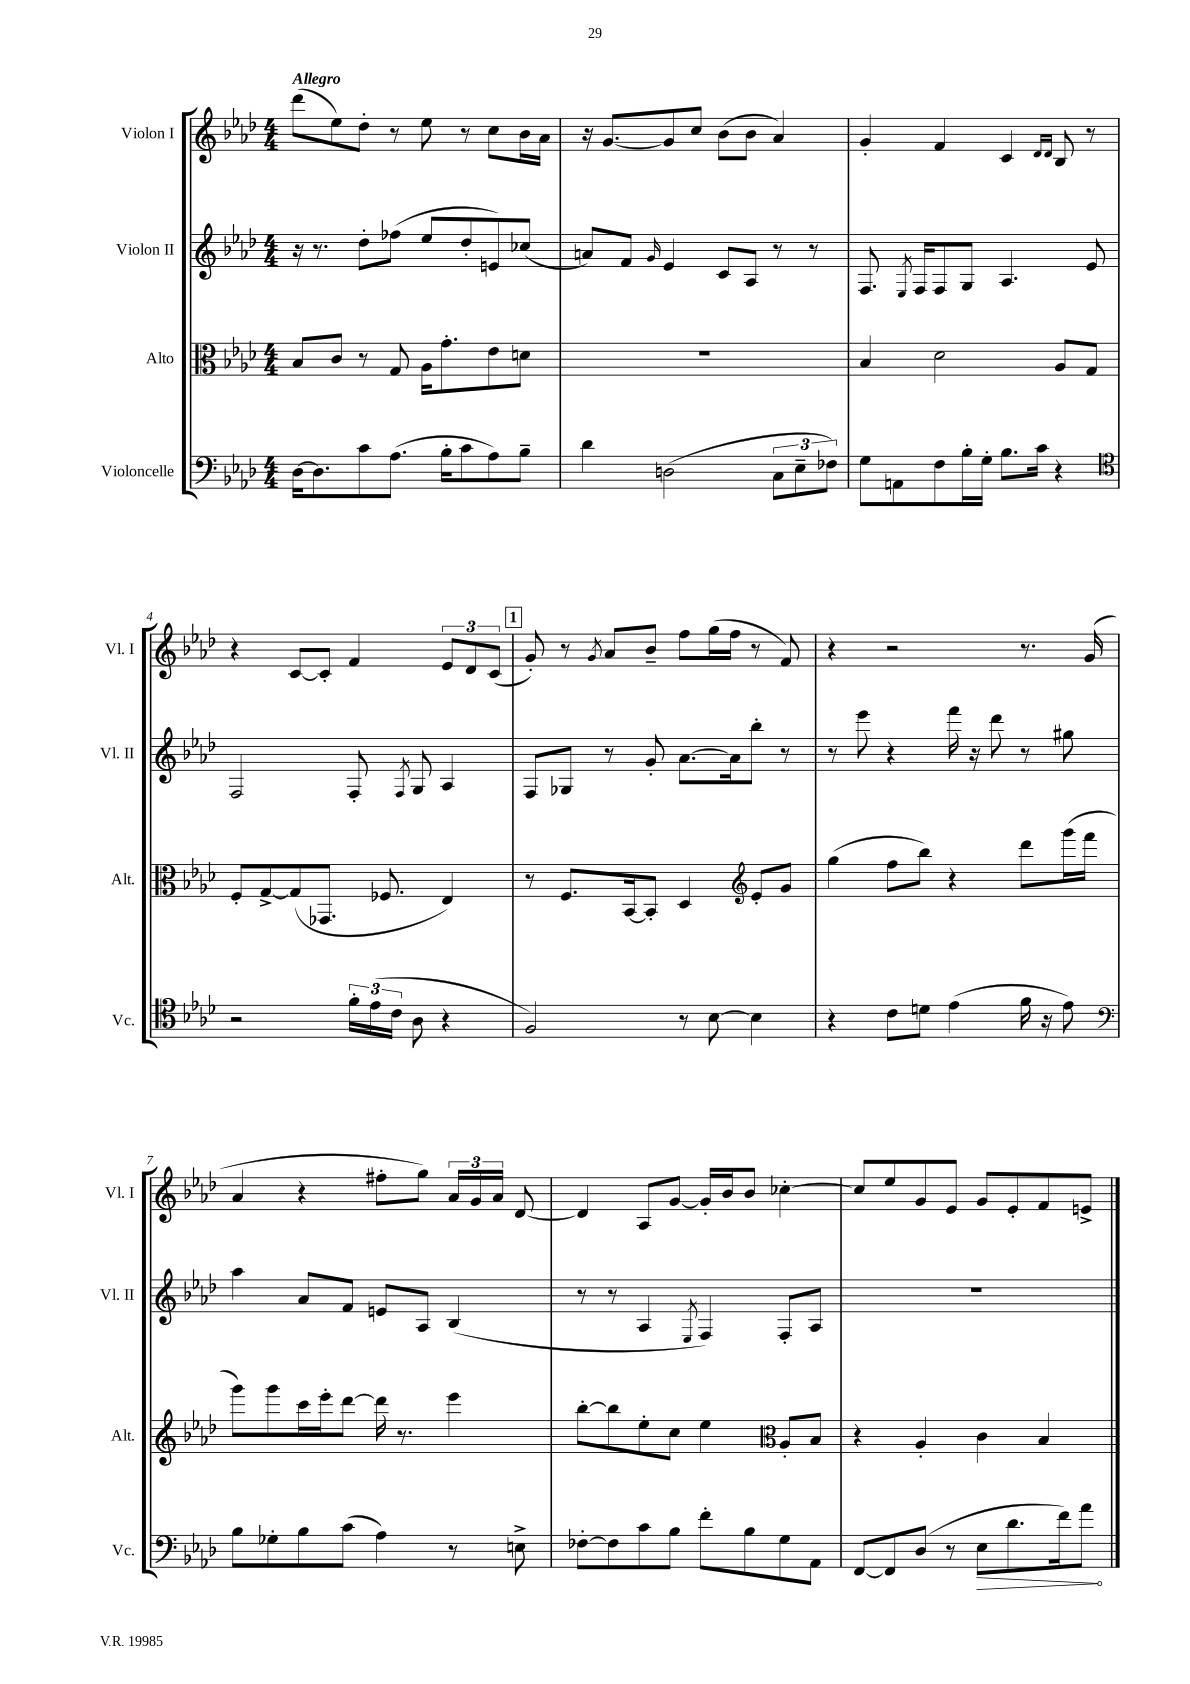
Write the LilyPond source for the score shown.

<<
\new StaffGroup <<
\new Staff = "s0" \with { instrumentName = "Violon I" shortInstrumentName = "Vl. I" } {
    \clef treble \key aes \major \numericTimeSignature \time 4/4 \tempo "Allegro"
    \autoBeamOff des'''8[( ees''8) des''8]-. r8 ees''8 r8 c''8[ bes'16 aes'16] |
    r16 g'8.[~ g'8 c''8] bes'8[( bes'8] aes'4) |
    g'4-. f'4 c'4 \grace { des'16[ des'16] } bes8 r8 |
    r4 c'8[~ c'8]-. f'4 \tuplet 3/2 { ees'8[ des'8 c'8]( } |
    \mark \markup { \box "1" } g'8-.) r8 \acciaccatura { g'8 } aes'8[ bes'8]-- f''8[ g''16( f''16] r8 f'8) |
    r4 r2 r8. g'16( |
    aes'4 r4 fis''8[-. g''8]) \tuplet 3/2 { aes'16[ g'16 aes'16] } des'8~ |
    des'4 aes8[ g'8]~ g'16[-. bes'16 bes'8] ces''4~-. |
    ces''8[ ees''8 g'8 ees'8] g'8[ ees'8-. f'8 e'8]-> \bar "|." |
}
\new Staff = "s1" \with { instrumentName = "Violon II" shortInstrumentName = "Vl. II" } {
    \clef treble \key aes \major \numericTimeSignature \time 4/4
    \autoBeamOff r16 r8. des''8[-. fes''8]( ees''8[ des''8-. e'8) ces''8]( |
    a'8[) f'8] \grace { g'16 } ees'4 c'8[ aes8] r8 r8 |
    f8. \acciaccatura { ees8 } f16[ f8 g8] aes4. ees'8 |
    f2 f8-. \acciaccatura { f8 } g8 aes4 |
    \mark \markup { \box "1" } f8[ ges8] r8 g'8-. aes'8.[~ aes'16 bes''8]-. r8 |
    r8 ees'''8 r4 f'''16 r16 des'''8 r8 gis''8 |
    aes''4 aes'8[ f'8] e'8[ aes8] bes4( |
    r8 r8 aes4 \acciaccatura { ees8 } f4) f8[-. aes8] |
    R1 \bar "|." |
}
\new Staff = "s2" \with { instrumentName = "Alto" shortInstrumentName = "Alt." } {
    \clef alto \key aes \major \numericTimeSignature \time 4/4
    \autoBeamOff bes8[ c'8] r8 g8 aes16[ g'8.-. ees'8 d'8] |
    R1 |
    bes4 des'2 aes8[ g8] |
    f8[-. g8~-> g8( ges,8.] fes8. ees4) |
    \mark \markup { \box "1" } r8 f8.[ bes,16~ bes,8]-. des4 \clef treble ees'8[-. g'8] |
    g''4( f''8[ bes''8]) r4 des'''8[ g'''16( f'''16] |
    g'''8[) g'''8 c'''16 ees'''16-. des'''8]~ des'''16 r8. ees'''4 |
    bes''8[~-. bes''8 ees''8-. c''8] ees''4 \clef alto aes8[-. bes8] |
    r4 aes4-. c'4 bes4 \bar "|." |
}
\new Staff = "s3" \with { instrumentName = "Violoncelle" shortInstrumentName = "Vc." } {
    \clef bass \key aes \major \numericTimeSignature \time 4/4
    \autoBeamOff des16[~ des8. c'8 aes8.]( bes16[-. c'8 aes8) bes8]-- |
    des'4 d2( \tuplet 3/2 { c8[ ees8-- fes8]) } |
    g8[ a,8 f8 bes16-. g16]-. bes8.[ c'16] r4 |
    \clef tenor r2 \tuplet 3/2 { f'16[-. ees'16( c'16] } aes8 r4 |
    \mark \markup { \box "1" } f2) r8 bes8~ bes4 |
    r4 c'8[ d'8] ees'4( f'16 r16 ees'8) |
    \clef bass bes8[ ges8-. bes8 c'8]( aes4) r8 e8-> |
    fes8[~-. fes8 c'8 bes8] f'8[-. bes8 g8 aes,8] |
    f,8[~ f,8 des8]( r8 \once \override Hairpin.circled-tip = ##t ees8[\> des'8. f'16) aes'8]\! \bar "|." |
}
>>
>>
